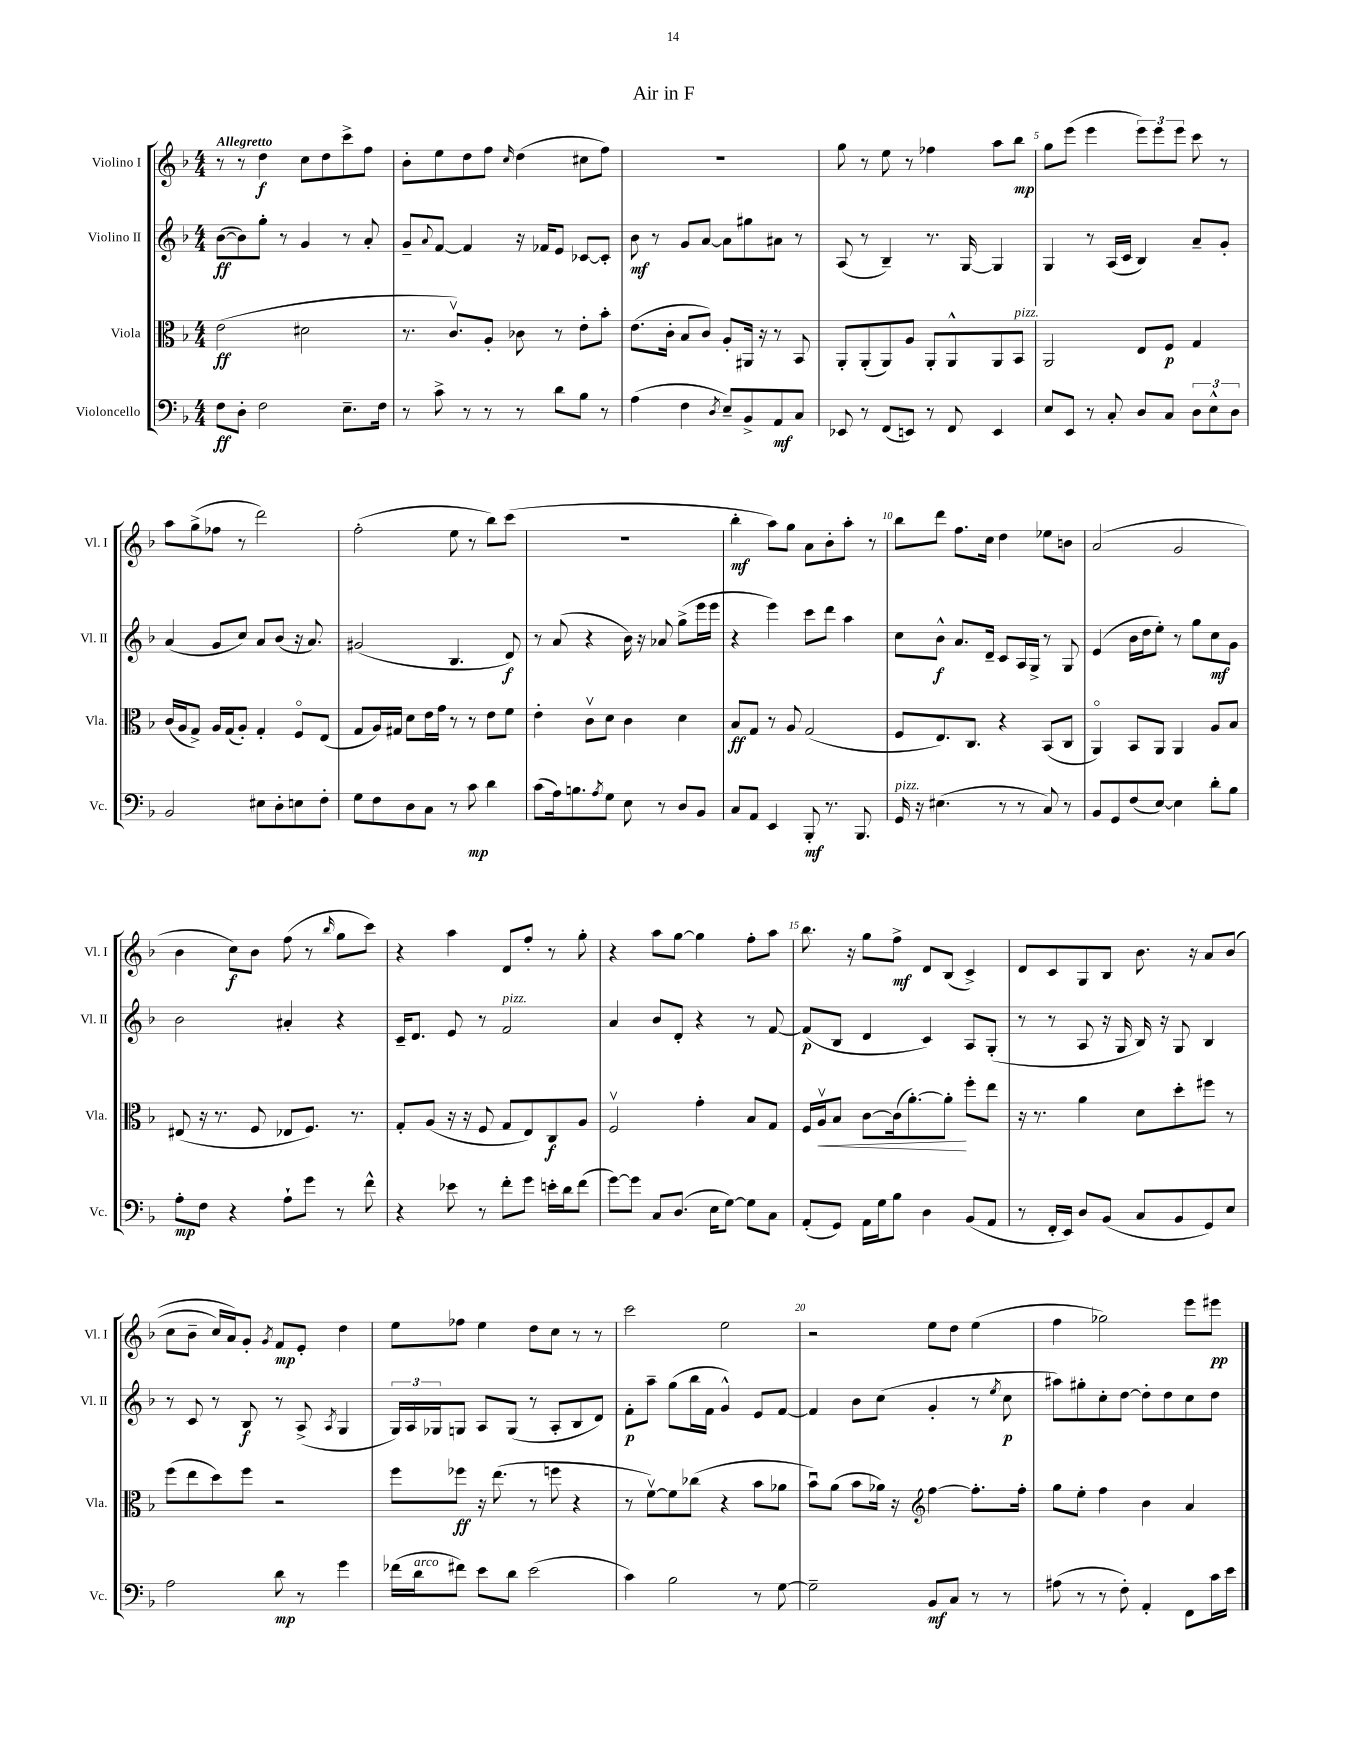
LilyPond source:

\header { title = "Air in F" }
<<
\new StaffGroup <<
\new Staff = "s0" \with { instrumentName = "Violino I" shortInstrumentName = "Vl. I" } {
    \clef treble \key f \major \numericTimeSignature \time 4/4 \tempo "Allegretto"
    r8 r8 d''4\f c''8 d''8 c'''8-> f''8 |
    bes'8-. e''8 d''8 f''8 \grace { c''16 } d''4( cis''8 f''8) |
    R1 |
    g''8 r8 e''8 r8 fes''4 a''8 bes''8\mp |
    g''8 e'''8( e'''4 \tuplet 3/2 { e'''8) e'''8 e'''8 } c'''8 r8 |
    a''8 g''8->( fes''8 r8 d'''2) |
    f''2-.( e''8 r8 bes''8) c'''8( |
    R1 |
    bes''4-.\mf a''8) g''8 a'8 bes'8-. a''8-. r8 |
    bes''8 d'''8 f''8. c''16 d''4 ees''8 b'8 |
    a'2( g'2 |
    bes'4 c''8\f) bes'8 f''8( r8 \grace { bes''16 } g''8 c'''8) |
    r4 a''4 d'8 f''8-. r8 g''8-. |
    r4 a''8 g''8~ g''4 f''8-. a''8 |
    bes''8. r16 g''8 f''8->\mf d'8 bes8( c'4->) |
    d'8 c'8 g8 bes8 bes'8. r16 a'8 bes'8(\( |
    c''8 bes'8-- c''16) a'16\) g'8-. \acciaccatura { g'8 } f'8\mp e'8-. d''4 |
    e''8 fes''8 e''4 d''8 c''8 r8 r8 |
    c'''2 e''2 |
    r2 e''8 d''8 e''4( |
    f''4 ges''2) e'''8 eis'''8\pp \bar "|." |
}
\new Staff = "s1" \with { instrumentName = "Violino II" shortInstrumentName = "Vl. II" } {
    \clef treble \key f \major \numericTimeSignature \time 4/4
    bes'8~\ff( bes'8) g''8-. r8 g'4 r8 a'8-. |
    g'8-- \appoggiatura { a'8 } f'8~ f'4 r16 fes'16 e'8 ces'8~ ces'8-. |
    bes'8\mf r8 g'8 a'8~ a'8 gis''8 ais'8 r8 |
    a8( r8 bes4--) r8. g16~ g4 |
    g4 r8 a16( c'16 bes4) a'8-- g'8-. |
    a'4( g'8 c''8) a'8 bes'8( r16 a'8.) |
    gis'2( bes4. d'8\f) |
    r8 a'8( r4 bes'16) r16 aes'8 g''8->( e'''16 e'''16 |
    r4 e'''4) c'''8 d'''8 a''4 |
    c''8 bes'8-^\f a'8. d'16-- c'8 a16 g16-> r8 g8 |
    e'4( bes'16 d''16 e''8-.) r8 g''8 c''8\mf g'8 |
    bes'2 ais'4-. r4 |
    c'16-- d'8. e'8 r8 f'2^\markup { \italic "pizz." } |
    a'4 bes'8 d'8-. r4 r8 f'8~ |
    f'8\p( bes8 d'4 c'4) a8 g8-.( |
    r8 r8 a8 r16 g16 bes16) r16 g8 bes4 |
    r8 c'8 r8 bes8\f r8 a8->( \acciaccatura { a8 } g4 |
    \tuplet 3/2 { g16) a16 ges16 } g8 a8 g8( r8 a8-. bes8 d'8) |
    f'8-.\p a''8-- g''8( bes''16 f'16 g'4-^) e'8 f'8~ |
    f'4 bes'8 c''8( g'4-. r8 \acciaccatura { e''8 } c''8\p |
    ais''8) gis''8-. c''8-. d''8~ d''8-. d''8 c''8 d''8 \bar "|." |
}
\new Staff = "s2" \with { instrumentName = "Viola" shortInstrumentName = "Vla." } {
    \clef alto \key f \major \numericTimeSignature \time 4/4
    e'2\ff( dis'2 |
    r8. c'8.\upbow) a8-. ces'8 r8 e'8-. bes'8-. |
    e'8.( c'16-. bes8 c'8) a8-. ais,16 r16 r8 bes,8 |
    a,8-. a,8-.( a,8) a8 a,8-. a,8-^ a,8 bes,8^\markup { \italic "pizz." } |
    a,2 e8 f8\p g4 |
    c'16( a16 g8->) a16 g16( a8-.) g4-. f8\flageolet e8( |
    g8 a16) gis16 d'8 e'16 g'16 r8 r8 e'8 f'8 |
    e'4-. c'8\upbow d'8 c'4 d'4 |
    bes8\ff g8 r8 a8 g2( |
    f8 e8.) c8. r4 bes,8( c8 |
    a,4\flageolet) bes,8 a,8 a,4 a8 bes8 |
    eis8( r16 r8. f8 ees8 f8.) r8. |
    g8-. a8( r16 r16 f8 g8 e8) c8\f a8 |
    f2\upbow g'4-. bes8 g8 |
    f16 a16\upbow\< bes8 c'8~ c'16( a'8.~-.) a'8-.\! f''8-. e''8 |
    r16 r8. a'4 d'8 d''8-. fis''8 r8 |
    f''8( e''8 d''8) f''8 r2 |
    f''8 fes''8\ff r16 e''8.( r8 f''8 r4 |
    r8 f'8~\upbow) f'8 ces''8( r4 bes'8 aes'8 |
    bes'8\downbow) a'8( bes'8 aes'16) r16 \clef treble f''4~ f''8.-. f''16-. |
    g''8 e''8-. f''4 bes'4 a'4 \bar "|." |
}
\new Staff = "s3" \with { instrumentName = "Violoncello" shortInstrumentName = "Vc." } {
    \clef bass \key f \major \numericTimeSignature \time 4/4
    f8\ff d8-. f2 e8.-- f16 |
    r8 c'8-> r8 r8 r8 d'8 bes8 r8 |
    a4( f4 \acciaccatura { d8 } e8--) bes,8-> a,8\mf c8 |
    ees,8 r8 f,8( e,8) r8 f,8 e,4 |
    e8 e,8 r8 c8-. d8 c8 \tuplet 3/2 { d8 e8-^ d8 } |
    bes,2 eis8 d8-. e8 f8-. |
    g8 f8 d8 c8 r8 c'8\mp d'4 |
    c'8( a16) b8. \acciaccatura { a8 } g8 e8 r8 d8 bes,8 |
    c8 a,8 e,4 bes,,8-.\mf r8. bes,,8. |
    g,16^\markup { \italic "pizz." } r16 eis4.( r8 r8 c8) r8 |
    bes,8 g,8 f8( e8~) e4 d'8-. bes8 |
    a8-.\mp f8 r4 a8-! g'8 r8 f'8-^ |
    r4 ees'8 r8 f'8-. g'8 e'16-. d'16 f'8( |
    g'8~) g'8 c8 d8.( e16 g8~) g8 c8 |
    a,8-.( g,8) a,16 g16 bes8 d4 bes,8( a,8 |
    r8 f,16-. e,16) d8 bes,8( c8 bes,8 g,8) e8 |
    a2 d'8\mp r8 g'4 |
    fes'16( d'16^\markup { \italic "arco" } fis'8) e'8 d'8 e'2( |
    c'4) bes2 r8 g8~ |
    g2-- bes,8\mf c8 r8 r8 |
    ais8( r8 r8 f8-.) a,4-. f,8 c'16 e'16 \bar "|." |
}
>>
>>
\layout { \context { \Score \override BarNumber.break-visibility = ##(#f #t #t) barNumberVisibility = #(every-nth-bar-number-visible 5) } }
